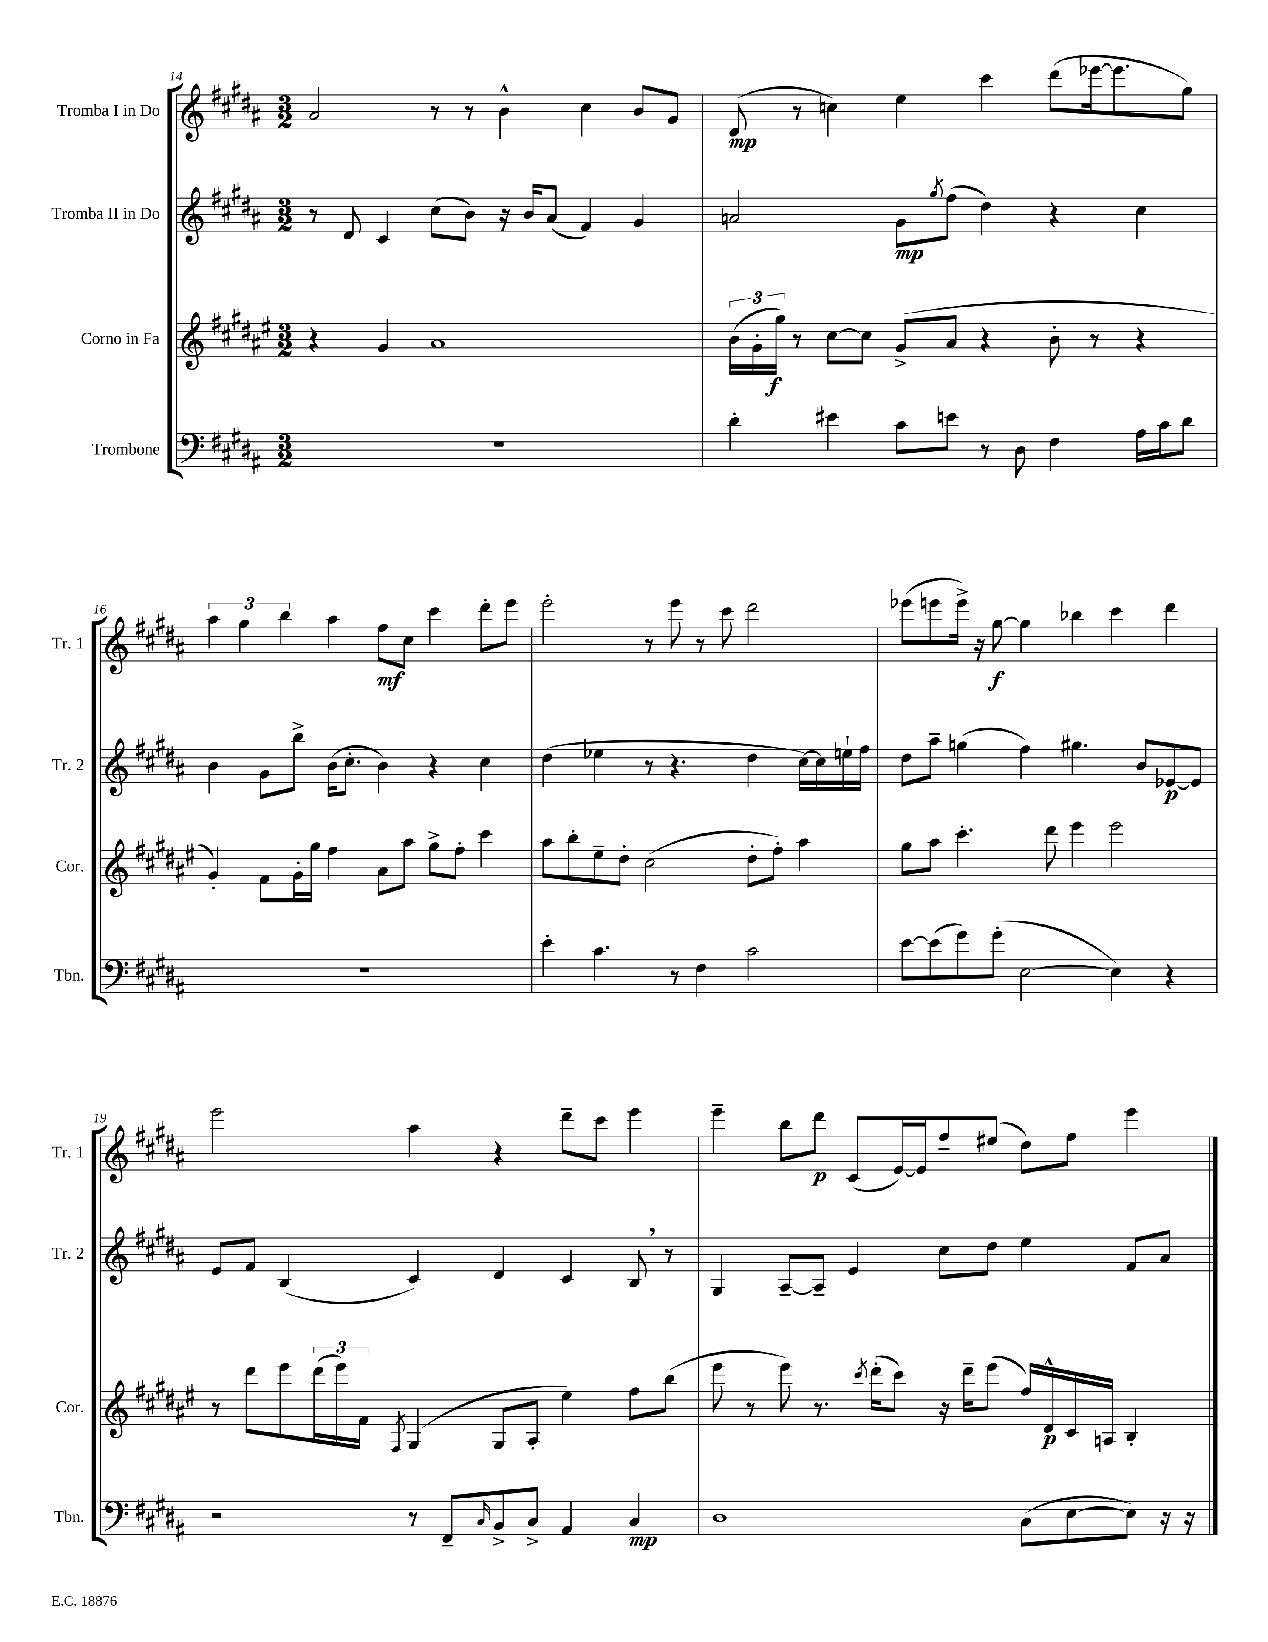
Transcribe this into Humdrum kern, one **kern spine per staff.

**kern	**dynam	**kern	**dynam	**kern	**dynam	**kern	**dynam
*part4	*part4	*part3	*part3	*part2	*part2	*part1	*part1
*staff4	*staff4	*staff3	*staff3	*staff2	*staff2	*staff1	*staff1
*I"Trombone	*	*I"Corno in Fa	*	*I"Tromba II in Do	*	*I"Tromba I in Do	*
*I'Tbn.	*	*I'Cor.	*	*I'Tr. 2	*	*I'Tr. 1	*
*clefF4	*	*clefG2	*	*clefG2	*	*clefG2	*
*k[f#c#g#d#a#]	*	*k[f#c#g#d#a#e#]	*	*k[f#c#g#d#a#]	*	*k[f#c#g#d#a#]	*
*M3/2	*	*M3/2	*	*M3/2	*	*M3/2	*
=14	=14	=14	=14	=14	=14	=14	=14
1.r	.	4r	.	8r	.	2a#/	.
.	.	.	.	8d#/	.	.	.
.	.	4g#/	.	4c#/	.	.	.
.	.	1a#	.	(8cc#\L	.	8r	.
.	.	.	.	8b\J)	.	8r	.
.	.	.	.	16r	.	4b^^\	.
.	.	.	.	16b/KL	.	.	.
.	.	.	.	(8a#/J	.	.	.
.	.	.	.	4f#/)	.	4cc#\	.
.	.	.	.	4g#/	.	8b/L	.
.	.	.	.	.	.	8g#/J	.
=15	=15	=15	=15	=15	=15	=15	=15
4d#'\	.	(24b\LL	.	2an/	.	(8d#/	mp
.	.	24g#'\	.	.	.	.	.
.	.	24gg#\JJ)	f	.	.	.	.
.	.	8r	.	.	.	8r	.
4e#X\	.	[8cc#\L	.	.	.	4ccn\)	.
.	.	8cc#\J]	.	.	.	.	.
8c#\L	.	(8g#^/L	.	8g#\L	mp	4ee\	.
.	.	.	.	8qgg#/	.	.	.
8en\J	.	8a#/J	.	(8ff#\J	.	.	.
8r	.	4r	.	4dd#\)	.	4ccc#\	.
8D#\	.	.	.	.	.	.	.
4F#\	.	8b'\	.	4r	.	(8ddd#\L	.
.	.	8r	.	.	.	[16eee-X\k	.
.	.	.	.	.	.	8.eee-\]	.
16A#\LL	.	4r	.	4cc#\	.	.	.
16c#\J	.	.	.	.	.	.	.
8d#\J	.	.	.	.	.	8gg#\J)	.
!!LO:LB:g=z
=16	=16	=16	=16	=16	=16	=16	=16
1.r	.	4g#'/)	.	4b\	.	6aa#\	.
.	.	.	.	.	.	6gg#\	.
.	.	8f#\L	.	8g#\L	.	.	.
.	.	.	.	.	.	6bb\	.
.	.	16g#'\L	.	8bb^\J	.	.	.
.	.	16gg#\JJ	.	.	.	.	.
.	.	4ff#\	.	(16b\KL	.	4aa#\	.
.	.	.	.	8.cc#'\J	.	.	.
.	.	8a#\L	.	4b\)	.	8ff#\L	mf
.	.	8aa#\J	.	.	.	8cc#\J	.
.	.	8gg#^\L	.	4r	.	4ccc#\	.
.	.	8ff#'\J	.	.	.	.	.
.	.	4ccc#\	.	4cc#\	.	8ddd#'\L	.
.	.	.	.	.	.	8eee\J	.
=17	=17	=17	=17	=17	=17	=17	=17
4e'\	.	8aa#\L	.	(4dd#\	.	2eee'\	.
.	.	8bb'\	.	.	.	.	.
4.c#\	.	8ee#~\	.	4ee-X\	.	.	.
.	.	8dd#'\J	.	.	.	.	.
.	.	(2cc#\	.	8r	.	8r	.
8r	.	.	.	4.r	.	8eee\	.
4F#\	.	.	.	.	.	8r	.
.	.	.	.	.	.	8ccc#\	.
2c#\	.	8dd#'\L	.	4dd#\	.	2ddd#\	.
.	.	8ff#'\J)	.	.	.	.	.
.	.	4aa#\	.	[16cc#\LL)	.	.	.
.	.	.	.	16cc#\]	.	.	.
.	.	.	.	16een`\	.	.	.
.	.	.	.	16ff#\JJ	.	.	.
=18	=18	=18	=18	=18	=18	=18	=18
[8e\L	.	8gg#\L	.	8dd#\L	.	(8eee-X\L	.
(8e\]	.	8aa#\J	.	8aa#~\J	.	8eeen\	.
8g#\)	.	4.ccc#'\	.	(4ggn\	.	16eee^\Jk)	.
.	.	.	.	.	.	16r	.
(8g#'\J	.	.	.	.	.	[8gg#\	f
[2E\	.	.	.	4ff#\)	.	4gg#\]	.
.	.	8ddd#\	.	.	.	.	.
.	.	4eee#\	.	4.gg#X\	.	4bb-X\	.
4E\])	.	2eee#\	.	.	.	4ccc#\	.
.	.	.	.	8b/L	.	.	.
4r	.	.	.	[8e-X/	p	4ddd#\	.
.	.	.	.	8e-/J]	.	.	.
!!LO:LB:g=z
=19	=19	=19	=19	=19	=19	=19	=19
2r	.	8r	.	8e/L	.	2eee\	.
.	.	8ddd#\L	.	8f#/J	.	.	.
.	.	8eee#\	.	(4B/	.	.	.
.	.	(24ddd#\L	.	.	.	.	.
.	.	24eee#\)	.	.	.	.	.
.	.	24f#\JJ	.	.	.	.	.
.	.	8qF#/	.	.	.	.	.
8r	.	(4G#/	.	4c#/)	.	4aa#\	.
8FF#~/L	.	.	.	.	.	.	.
16qqC#/	.	.	.	.	.	.	.
8BB^/	.	8G#/L	.	4d#/	.	4r	.
8C#^/J	.	8A#'/J	.	.	.	.	.
4AA#/	.	4ee#\)	.	4c#/	.	8ddd#~\L	.
.	.	.	.	.	.	8ccc#\J	.
4C#/	mp	8ff#\L	.	8B,/	.	4eee\	.
.	.	(8bb\J	.	8r	.	.	.
=20	=20	=20	=20	=20	=20	=20	=20
1D#	.	8eee#\	.	4G#/	.	4eee~\	.
.	.	8r	.	.	.	.	.
.	.	8eee#\)	.	[8A#~/L	.	8bb\L	.
.	.	8.r	.	8A#~/J]	.	8ddd#\J	p
.	.	.	.	4e/	.	(8c#/L	.
.	.	8qccc#/	.	.	.	.	.
.	.	(16ddd#'\KL	.	.	.	.	.
.	.	8ccc#\J)	.	.	.	[16e/L)	.
.	.	.	.	.	.	16e/J]	.
.	.	16r	.	8cc#\L	.	8ff#~/	.
.	.	16ddd#~\KL	.	.	.	.	.
.	.	(8eee#\J	.	8dd#\J	.	(8ee#X/J	.
(8C#\L	.	16ff#/LL)	.	4ee\	.	8dd#\L)	.
.	.	16d#^^/	p	.	.	.	.
[8E\	.	16c#/	.	.	.	8ff#\J	.
.	.	16An/JJ	.	.	.	.	.
8E\J])	.	4B'/	.	8f#/L	.	4eee\	.
16r	.	.	.	8a#/J	.	.	.
16r	.	.	.	.	.	.	.
==	==	==	==	==	==	==	==
*-	*-	*-	*-	*-	*-	*-	*-
